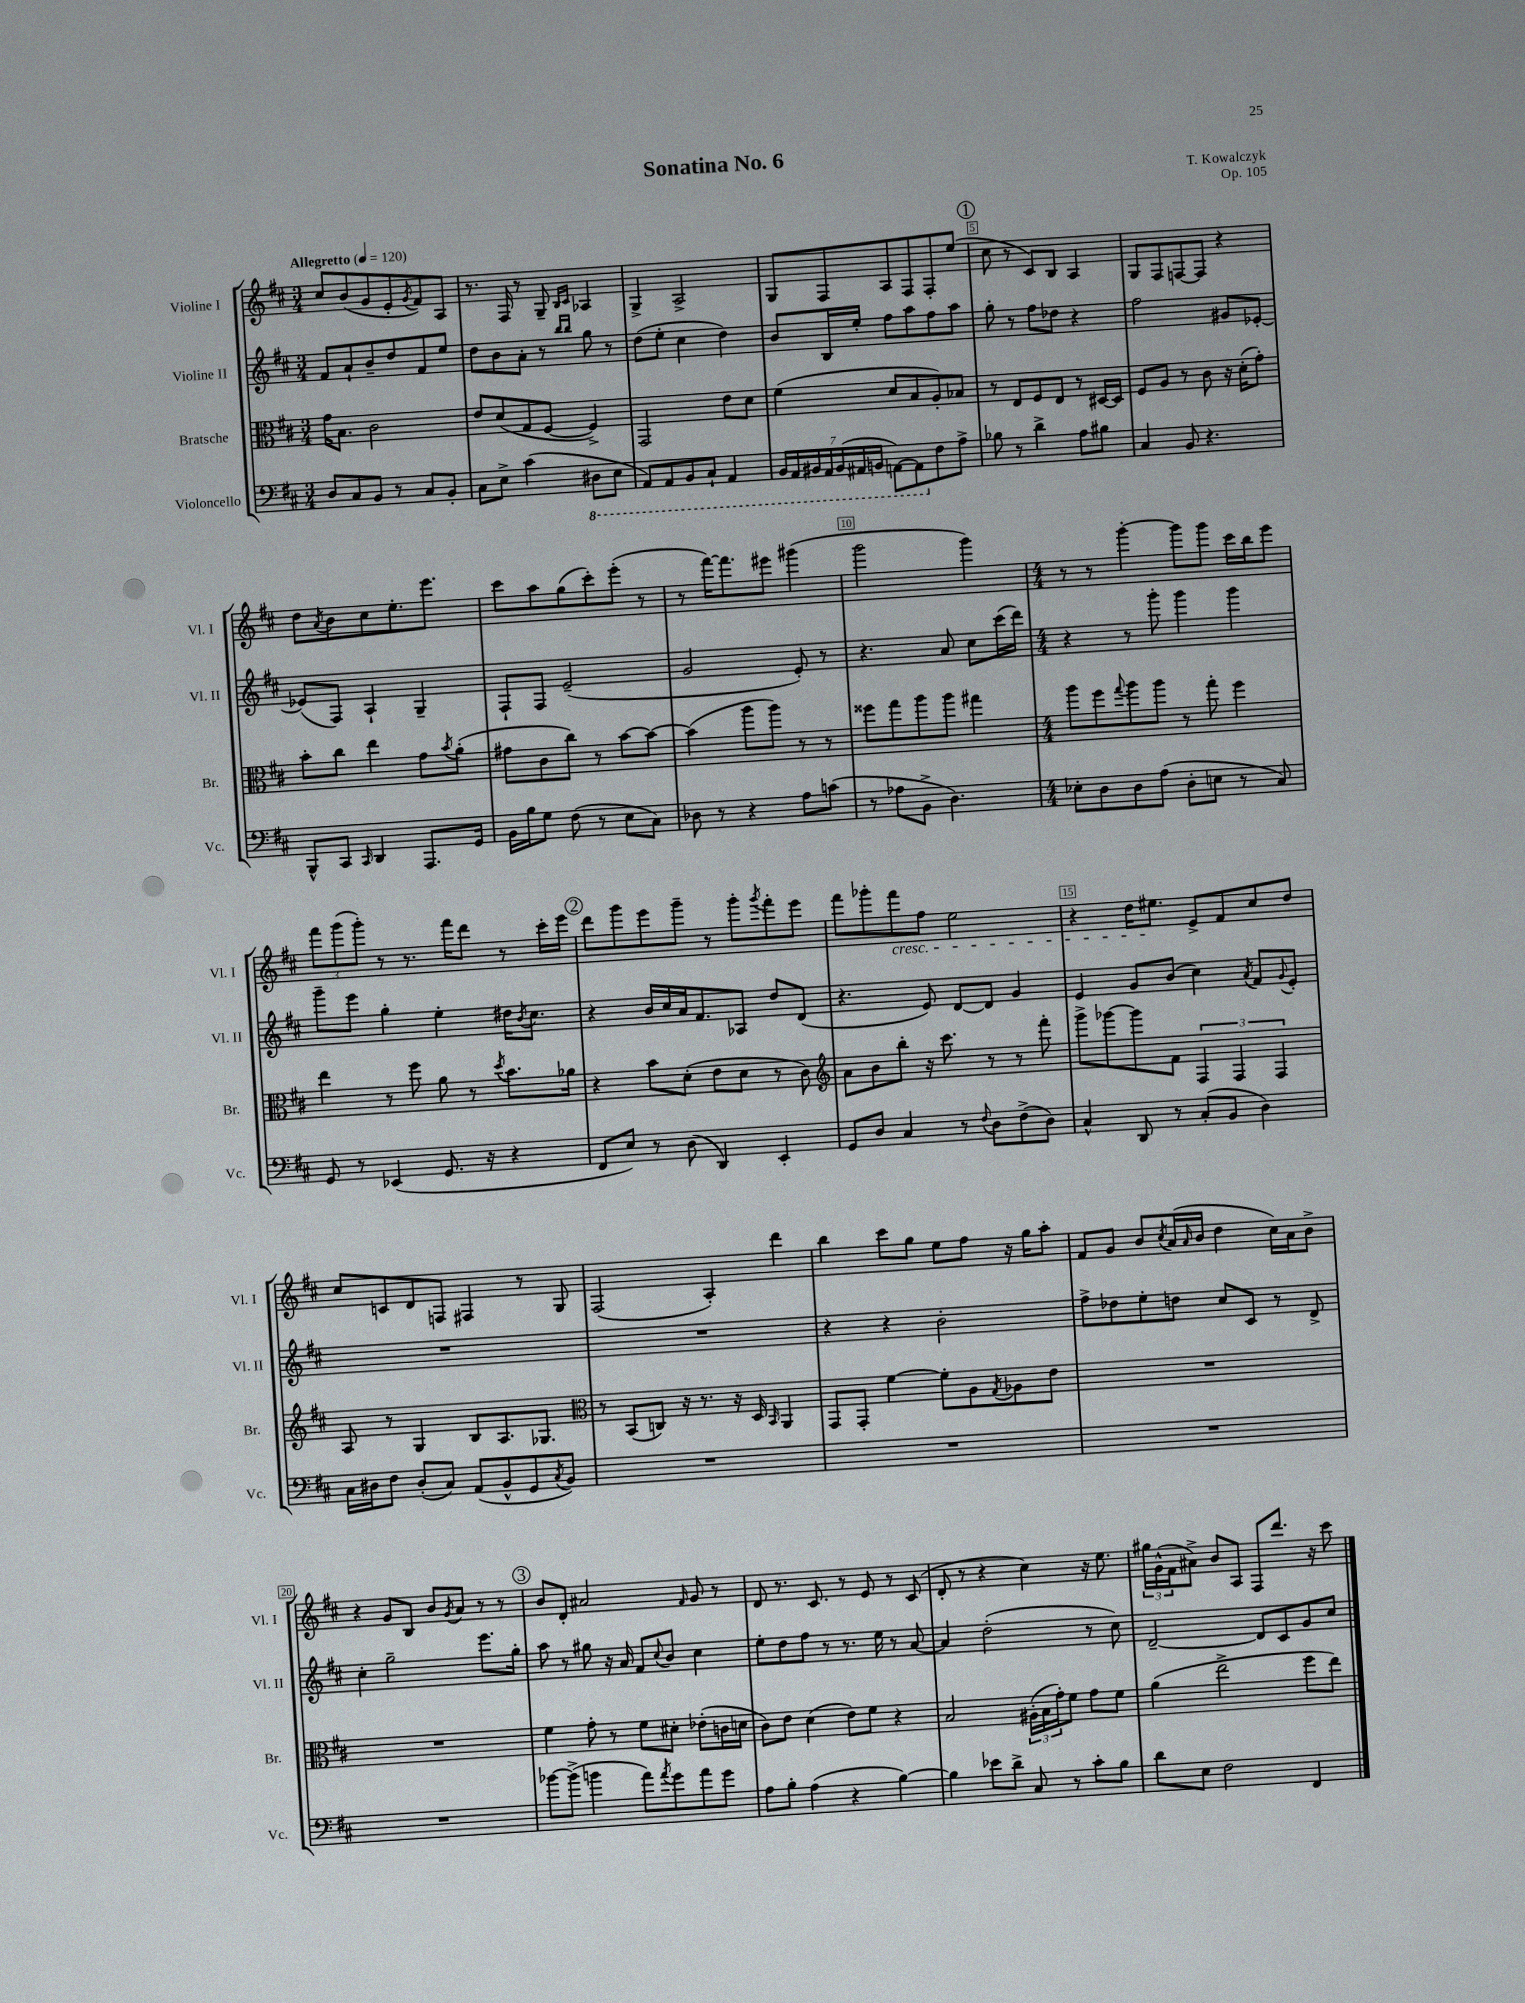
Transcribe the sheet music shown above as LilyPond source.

\header { title = "Sonatina No. 6" composer = "T. Kowalczyk" opus = "Op. 105" }
<<
\new StaffGroup <<
\new Staff = "s0" \with { instrumentName = "Violine I" shortInstrumentName = "Vl. I" } {
    \clef treble \key d \major \numericTimeSignature \time 3/4 \tempo "Allegretto" 4 = 120
    cis''8 b'8( g'8 e'8-. \acciaccatura { g'8 } fis'8) a8 |
    r8. fis16 r8 g8-- \grace { b16 cis'16 } aes4 |
    g4-> a2-> |
    g8 fis8 a8 fis8 fis8-. e''8( |
    \mark \markup { \circle "1" } cis''8 r8 cis'8) b8 a4 |
    g8 fis8 f8~ f8 r4 |
    d''8 \acciaccatura { a'8 } b'8 cis''8 e''8.-. e'''8. |
    cis'''8 a''8 g''8( cis'''8-.) e'''8-.( r8 |
    r8 fis'''16~) fis'''8. eis'''8 gis'''4( |
    g'''2 g'''4) |
    \numericTimeSignature \time 4/4 r8 r8 g'''4~-. g'''8 g'''8 cis'''16 b''16 e'''8 |
    \tuplet 3/2 { fis'''8 g'''8( g'''8-.) } r8 r8. fis'''16 d'''8 r8 cis'''16-. e'''16 |
    \mark \markup { \circle "2" } d'''8 g'''8 e'''8 g'''8-- r8 g'''8-. \acciaccatura { g'''8 } fis'''8-. e'''8 |
    fis'''8 ges'''8-. fis'''8\cresc fis''8 e''2 |
    r4 d''16 eis''8.\! e'8-> fis'8 cis''8 d''8 |
    cis''8 c'8 d'8 f8 fis4 r8 g8 |
    fis2( a4-.) d'''4 |
    b''4 cis'''8 g''8 e''8 fis''8 r16 g''16 a''8-. |
    fis'8 g'8 b'8 \acciaccatura { cis''8 } a'16( \grace { a'16 } b'16 d''4 cis''16) a'16 b'8-> |
    r4 g'8 b8 b'8 \acciaccatura { g'8 } a'8 r8 r8 |
    \mark \markup { \circle "3" } b'8 d'8-. ais'2 \grace { fis'16 } g'8 r8 |
    d'8 r8. cis'8. r8 e'8 r8 cis'8( |
    d'8-. r8 r4 cis''4) r16 e''8. |
    \tuplet 3/2 { gis''16 g'16-^( fis'16 } ais'8->) b'8 a8 fis8 d'''8. r16 cis'''8 \bar "|." |
}
\new Staff = "s1" \with { instrumentName = "Violine II" shortInstrumentName = "Vl. II" } {
    \clef treble \key d \major \numericTimeSignature \time 3/4
    fis'8 a'8-! b'8-- d''8 fis'8 e''8 |
    d''8 b'8 a'8-. r8 \grace { b''16 b''16 } g''8 r8 |
    d''8( e''8-. cis''4 d''4) |
    b'8 b16 e''16-. fis''8 a''8 fis''8 a''8 |
    \mark \markup { \circle "1" } g''8-. r8 fis''8 des''8 r4 |
    fis''2 gis'8 ees'8~-. |
    ees'8( fis8) a4-! g4-- |
    fis8-! fis8 e'2--( |
    g'2 e'8-.) r8 |
    r4. a'8 cis''8 cis'''16( d'''16) |
    \numericTimeSignature \time 4/4 r4 r8 g'''8-. g'''4 g'''4 |
    g'''8-- e'''8 g''4-. e''4-. dis''16 \acciaccatura { b'8 } cis''8. |
    \mark \markup { \circle "2" } r4 b'16 cis''16 a'16 fis'8. aes8 d''8 d'8( |
    r4. e'8) d'8~ d'8 g'4 |
    e'4 g'8 b'8( cis''4) \acciaccatura { a'8 } fis'8 \appoggiatura { g'8 } e'8-. |
    R1 |
    R1 |
    r4 r4 b'2-. |
    fis''8-> des''8 e''8-. d''8 cis''8 cis'8 r8 d'8-> |
    cis''4-. g''2-- e'''8. g''16-. |
    \mark \markup { \circle "3" } a''8 r8 gis''8 r16 a'16 fis'8 \appoggiatura { cis''8 } b'8 cis''4 |
    e''8-. d''8 fis''8 r8 r8. e''16 r8 a'8~ |
    a'4 d''2-.( r8 cis''8) |
    d'2~-- d'8 cis'8 g'8 cis''8 \bar "|." |
}
\new Staff = "s2" \with { instrumentName = "Bratsche" shortInstrumentName = "Br." } {
    \clef alto \key d \major \numericTimeSignature \time 3/4
    g'16 b8. cis'2 |
    e'8 d'8( g8 fis8~ fis4->) |
    g,2 e'8 d'8 |
    fis'4( d'8 b8 a8-.) bes8 |
    \mark \markup { \circle "1" } r8 e8 fis8 e8 r8 dis16~ dis16 |
    fis8 a8 r8 cis'8 r16 d'16-.( g'8-.) |
    b'8-. cis''8 e''4 g'8 \acciaccatura { b'8 } a'8-.( |
    gis'8 cis'8 cis''8) r8 b'8~ b'8~ |
    b'4( a''8 a''8) r8 r8 |
    fisis''8 g''8 a''8 a''8 gis''4 |
    \numericTimeSignature \time 4/4 a''8 fis''8 \appoggiatura { g''8 } a''8 a''8 r8 g''8-. fis''4 |
    e''4 r8 fis''8 a'8 r8 \acciaccatura { d''8 } b'8. aes'16 |
    \mark \markup { \circle "2" } r4 b'8 d'8-.( e'8 d'8 r8 cis'8) |
    \clef treble a'8 b'8 b''8-. r16 cis'''8. r8 r8 fis'''8-. |
    g'''8-> ges'''8~ ges'''8 fis'8 \tuplet 3/2 { fis4 fis4 fis4 } |
    a8 r8 g4 b8 a8. ges8. |
    \clef alto r8 b,8( c8) r16 r8. r16 d16 \grace { b,16 } a,4 |
    g,8 g,8-. fis'4~ fis'8-. a8 \acciaccatura { g8 } aes8 e'8 |
    R1 |
    R1 |
    \mark \markup { \circle "3" } fis'4 g'8-. r8 fis'8 dis'8-. ees'8-.( c'16 d'16 |
    cis'8) e'8 d'4( e'8) fis'8 r4 |
    b2 \tuplet 3/2 { ais16-.( b16 g'16-.) } fis'8 g'8 fis'8 |
    a'4( e''2-> fis''8 e''8) \bar "|." |
}
\new Staff = "s3" \with { instrumentName = "Violoncello" shortInstrumentName = "Vc." } {
    \clef bass \key d \major \numericTimeSignature \time 3/4
    d8 cis8 b,8 r8 cis8 b,8-. |
    cis8 e8-> cis'4( \ottava #-1 dis,8 e,8 |
    a,,8) a,,8 b,,8 cis,8-! a,,4 |
    \tuplet 7/4 { b,,16 a,,16 bis,,16 a,,16 bis,,16( ais,,16 b,,16 } a,,8~) a,,8 \ottava #0 fis8 a8-> |
    \mark \markup { \circle "1" } bes8 r8 d'4-> a8 bis8 |
    cis4 b,8 r4. |
    b,,8-^ cis,8 \grace { cis,16 } d,4 a,,8. g,16 |
    b,16 b16 g8 fis8( r8 e8 cis8) |
    des8 r8 r4 a8 c'8( |
    r8 aes8 b,8-> d4.) |
    \numericTimeSignature \time 4/4 ees8-. d8 d8 a8( d8-. e8 r8 cis8) |
    g,8 r8 ees,4( g,8. r16 r4 |
    \mark \markup { \circle "2" } fis,8 e8) r8 d8( d,4) e,4-. |
    g,8 d8 cis4 r8 \appoggiatura { fis8 } d8 fis8->( d8) |
    cis4-^ d,8 r8 cis8-.( b,8 d4) |
    cis16 dis16 fis8 dis8-.( cis8) a,8( b,8-^ g,8 \acciaccatura { cis8 } b,8) |
    R1 |
    R1 |
    R1 |
    R1 |
    \mark \markup { \circle "3" } bes'8~ bes'8->( b'4 a'8) \acciaccatura { a'8 } g'8 a'8 g'8 |
    a8 b8-. a4( r4 b4~) |
    b4 ees'8 d'8-> cis8 r8 cis'8-. b8 |
    d'8 e8 fis2 fis,4 \bar "|." |
}
>>
>>
\layout { \context { \Score \override BarNumber.break-visibility = ##(#f #t #t) barNumberVisibility = #(every-nth-bar-number-visible 5) \override BarNumber.stencil = #(make-stencil-boxer 0.1 0.3 ly:text-interface::print) } }
